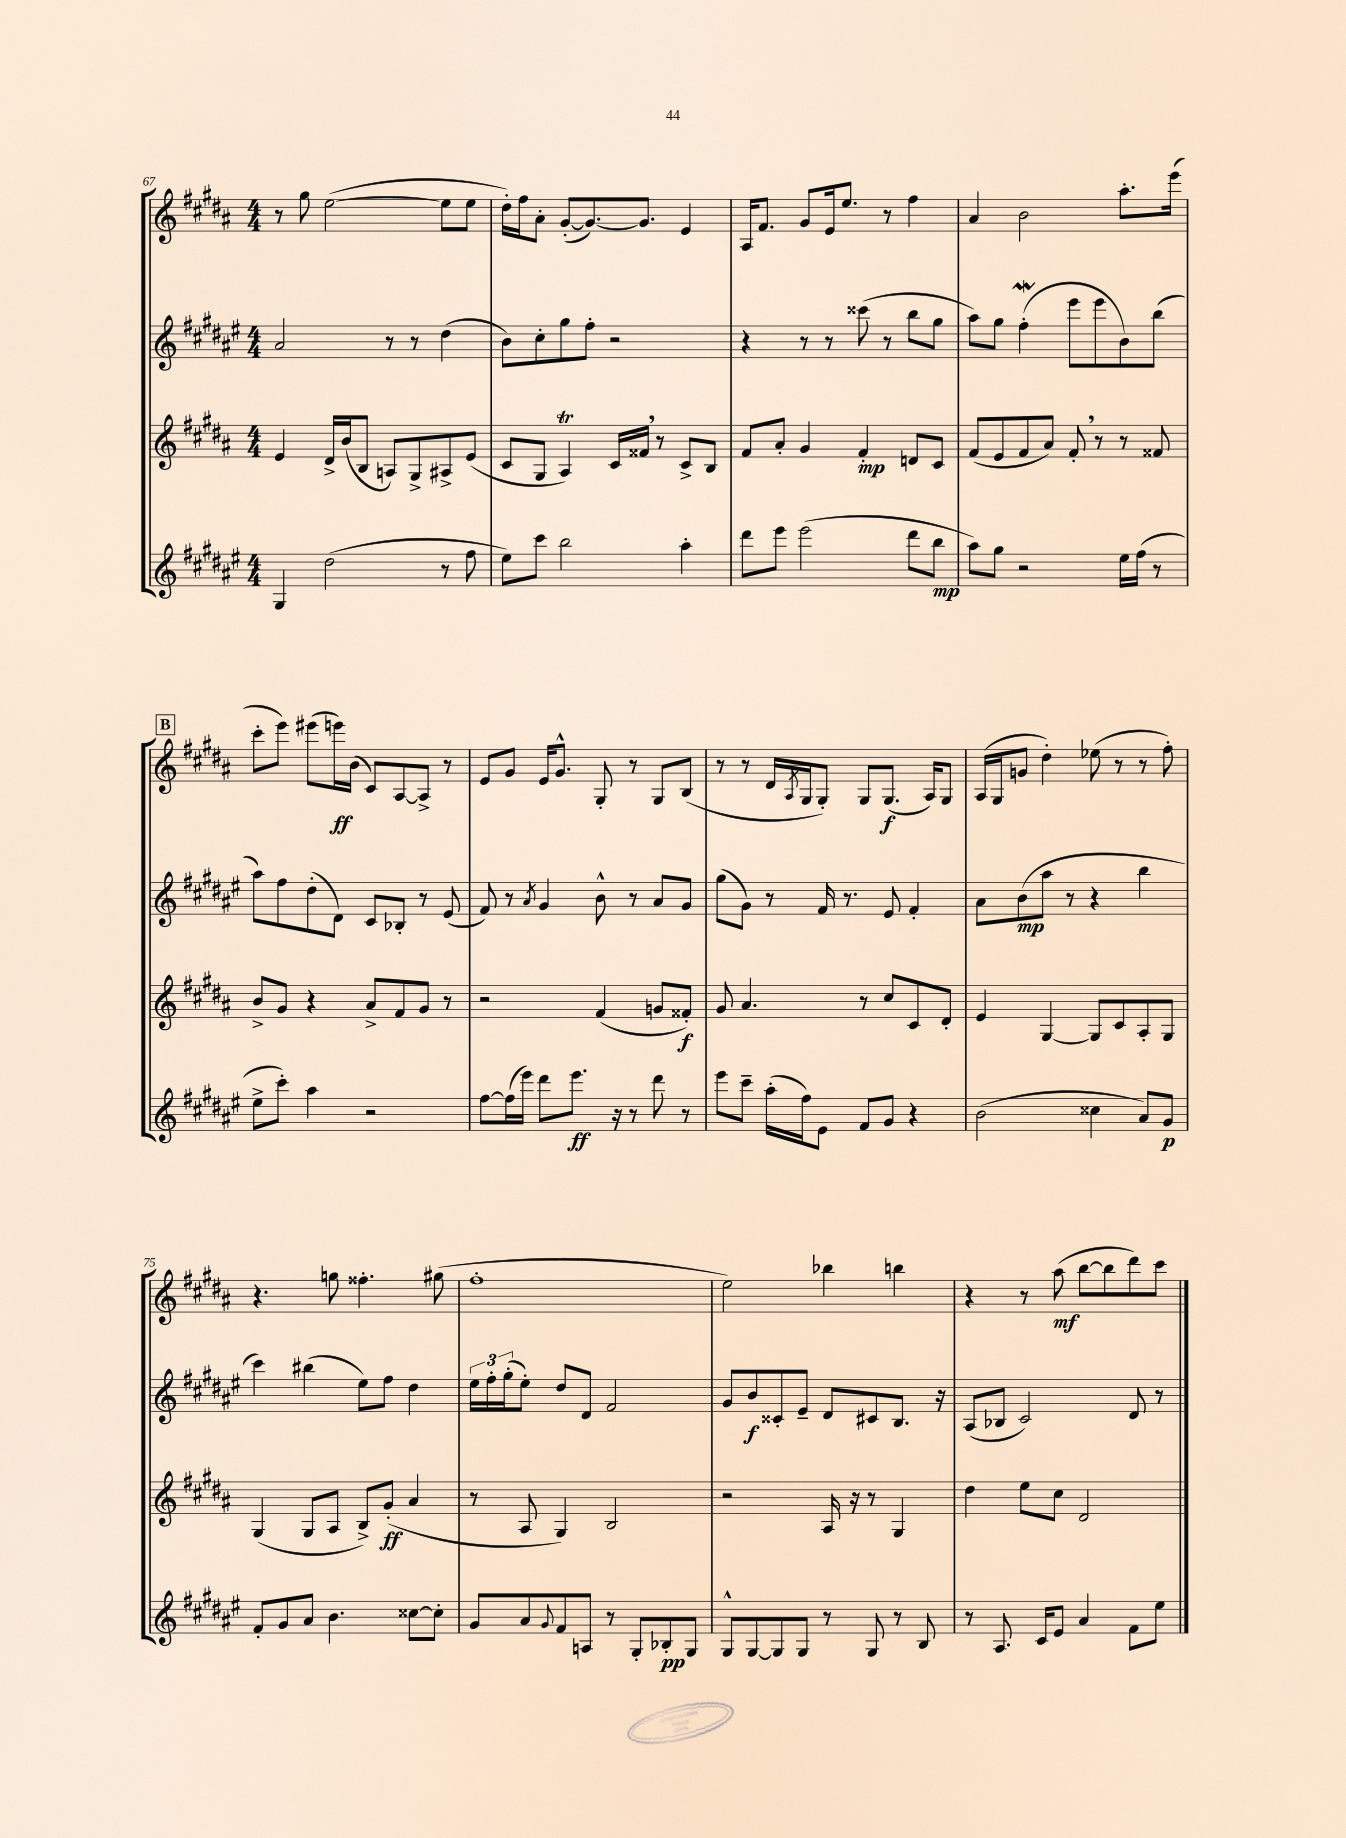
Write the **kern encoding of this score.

**kern	**dynam	**kern	**dynam	**kern	**dynam	**kern	**dynam
*part4	*part4	*part3	*part3	*part2	*part2	*part1	*part1
*staff4	*staff4	*staff3	*staff3	*staff2	*staff2	*staff1	*staff1
*clefG2	*	*clefG2	*	*clefG2	*	*clefG2	*
*k[f#c#g#d#a#e#]	*	*k[f#c#g#d#a#]	*	*k[f#c#g#d#a#e#]	*	*k[f#c#g#d#a#]	*
*M4/4	*	*M4/4	*	*M4/4	*	*M4/4	*
=67	=67	=67	=67	=67	=67	=67	=67
4G#/	.	4e/	.	2a#/	.	8r	.
.	.	.	.	.	.	8gg#\	.
(2dd#\	.	16d#^/LL	.	.	.	([2ee\	.
.	.	(16b/J	.	.	.	.	.
.	.	8B/J	.	.	.	.	.
.	.	8An/L)	.	8r	.	.	.
.	.	8G#^/	.	8r	.	.	.
8r	.	8A#X^/	.	(4dd#\	.	8ee\L]	.
8ff#\	.	(8e/J	.	.	.	8ee\J	.
=68	=68	=68	=68	=68	=68	=68	=68
8ee#\L)	.	8c#/L	.	8b\L)	.	16dd#'\LL)	.
.	.	.	.	.	.	16ff#\J	.
8ccc#\J	.	8G#/J	.	8cc#'\	.	8a#'\J	.
2bb\	.	4A#t/)	.	8gg#\	.	([8g#'/L	.
.	.	.	.	8ff#'\J	.	8.g#/_)	.
.	.	16c#/LL	.	2r	.	.	.
.	.	16f##X,/JJ	.	.	.	8.g#/J]	.
.	.	8r	.	.	.	.	.
4aa#'\	.	8c#^/L	.	.	.	4e/	.
.	.	8B/J	.	.	.	.	.
=69	=69	=69	=69	=69	=69	=69	=69
8ddd#\L	.	8f#/L	.	4r	.	16A#/KL	.
.	.	.	.	.	.	8.f#/J	.
8eee#\J	.	8a#'/J	.	.	.	.	.
(2eee#\	.	4g#/	.	8r	.	8g#/L	.
.	.	.	.	8r	.	16e/k	.
.	.	.	.	.	.	8.ee/J	.
.	.	4f#'/	mp	(8ccc##X\	.	.	.
.	.	.	.	8r	.	8r	.
8ddd#\L	.	8dn/L	.	8bb\L	.	4ff#\	.
8bb\J	mp	8c#/J	.	8gg#\J	.	.	.
=70	=70	=70	=70	=70	=70	=70	=70
8aa#\L)	.	(8f#/L	.	8aa#\L)	.	4a#/	.
8gg#\J	.	8e/	.	8gg#\J	.	.	.
2r	.	8f#/	.	(4ff#w'\	.	2b\	.
.	.	8a#/J)	.	.	.	.	.
.	.	8f#',/	.	8eee#\L	.	.	.
.	.	8r	.	8eee#\	.	.	.
16ee#\LL	.	8r	.	8b\)	.	8.aa#'\L	.
(16ff#\JJ	.	.	.	.	.	.	.
8r	.	8f##X/	.	(8bb\J	.	.	.
.	.	.	.	.	.	(16eee\Jk	.
!!LO:LB:g=z
!!LO:REH:place=s1:t=B
=71	=71	=71	=71	=71	=71	=71	=71
8ee#^\L	.	8b^/L	.	8aa#\L)	.	8ccc#'\L	.
8ccc#'\J)	.	8g#/J	.	8ff#\	.	8eee\J)	.
4aa#\	.	4r	.	(8dd#'\	.	(8eee#X\L	.
.	.	.	.	8d#\J)	.	16eeen\L)	ff
.	.	.	.	.	.	(16b\JJ	.
2r	.	8a#^/L	.	8c#/L	.	8c#/L)	.
.	.	8f#/	.	8B-X'/J	.	[8A#/	.
.	.	8g#/J	.	8r	.	8A#^/J]	.
.	.	8r	.	(8e#/	.	8r	.
=72	=72	=72	=72	=72	=72	=72	=72
[8ff#\L	.	2r	.	8f#/)	.	8e/L	.
(16ff#\L]	.	.	.	8r	.	8g#/J	.
16eee#\JJ)	.	.	.	.	.	.	.
.	.	.	.	8qa#/	.	.	.
8ddd#\L	.	.	.	4g#/	.	16e/KL	.
.	.	.	.	.	.	8.g#^^/J	.
8.eee#\J	ff	.	.	.	.	.	.
.	.	(4f#/	.	8b^^\	.	8G#'/	.
16r	.	.	.	.	.	.	.
8r	.	.	.	8r	.	8r	.
8ddd#\	.	8gn/L	.	8a#/L	.	8G#/L	.
8r	.	8f##X'/J)	f	8g#/J	.	(8B/J	.
=73	=73	=73	=73	=73	=73	=73	=73
8eee#\L	.	8g#/	.	(8gg#\L	.	8r	.
8ccc#~\J	.	4.a#/	.	8g#\J)	.	8r	.
(16aa#'\LL	.	.	.	8r	.	16d#/LL	.
.	.	.	.	.	.	8qA#/	.
16ff#\J)	.	.	.	.	.	16G#/J	.
8e#\J	.	.	.	16f#/	.	8G#'/J)	.
.	.	.	.	8.r	.	.	.
8f#/L	.	8r	.	.	.	8G#/L	.
8g#/J	.	8cc#/L	.	8e#/	.	(8.G#/J	f
4r	.	8c#/	.	4f#'/	.	.	.
.	.	.	.	.	.	16A#/KL)	.
.	.	8d#'/J	.	.	.	8G#/J	.
=74	=74	=74	=74	=74	=74	=74	=74
(2b\	.	4e/	.	8a#\L	.	(16A#/LL	.
.	.	.	.	.	.	16G#/J	.
.	.	.	.	(8b\	mp	8gn/J	.
.	.	[4G#/	.	8aa#\J	.	4dd#'\)	.
.	.	.	.	8r	.	.	.
4cc##X\	.	8G#/L]	.	4r	.	(8ee-X\	.
.	.	8c#/	.	.	.	8r	.
8a#/L)	.	8A#'/	.	4bb\	.	8r	.
8g#/J	p	8G#/J	.	.	.	8ff#'\)	.
!!LO:LB:g=z
=75	=75	=75	=75	=75	=75	=75	=75
8f#'/L	.	(4G#/	.	4ccc#\)	.	4.r	.
8g#/	.	.	.	.	.	.	.
8a#/J	.	8G#/L	.	(4bb#X\	.	.	.
4.b\	.	8A#/J	.	.	.	8ggn\	.
.	.	8B^/L)	.	8ee#\L)	.	4.ff##X'\	.
.	.	(8g#'/J	ff	8ff#\J	.	.	.
[8cc##X\L	.	4a#/	.	4dd#\	.	.	.
8cc##'\J]	.	.	.	.	.	(8gg#X\	.
=76	=76	=76	=76	=76	=76	=76	=76
8g#/L	.	8r	.	24ee#\LL	.	1ff#'	.
.	.	.	.	24ff#'\	.	.	.
.	.	.	.	(24gg#'\J	.	.	.
8a#/	.	8A#/	.	8ee#'\J)	.	.	.
8qqg#/	.	.	.	.	.	.	.
8f#/	.	4G#/)	.	8dd#/L	.	.	.
8An/J	.	.	.	8d#/J	.	.	.
8r	.	2B/	.	2f#/	.	.	.
8G#'/L	.	.	.	.	.	.	.
8B-X'/	pp	.	.	.	.	.	.
8G#/J	.	.	.	.	.	.	.
=77	=77	=77	=77	=77	=77	=77	=77
8G#^^/L	.	2r	.	8g#/L	.	2ee\)	.
[8G#/	.	.	.	8b/	f	.	.
8G#/]	.	.	.	8c##X'/	.	.	.
8G#/J	.	.	.	8e#~/J	.	.	.
8r	.	16A#/	.	8d#/L	.	4bb-X\	.
.	.	16r	.	.	.	.	.
8G#/	.	8r	.	8c#X/	.	.	.
8r	.	4G#/	.	8.B/J	.	4bbn\	.
8B/	.	.	.	.	.	.	.
.	.	.	.	16r	.	.	.
=78	=78	=78	=78	=78	=78	=78	=78
8r	.	4dd#\	.	(8A#/L	.	4r	.
8.A#/	.	.	.	8B-X/J	.	.	.
.	.	8ee\L	.	2c#/)	.	8r	.
16c#/KL	.	.	.	.	.	.	.
8e#/J	.	8cc#\J	.	.	.	(8aa#\	mf
4a#/	.	2d#/	.	.	.	[8bb\L	.
.	.	.	.	.	.	8bb\]	.
8f#\L	.	.	.	8d#/	.	8ddd#\)	.
8ee#\J	.	.	.	8r	.	8ccc#\J	.
==	==	==	==	==	==	==	==
*-	*-	*-	*-	*-	*-	*-	*-
